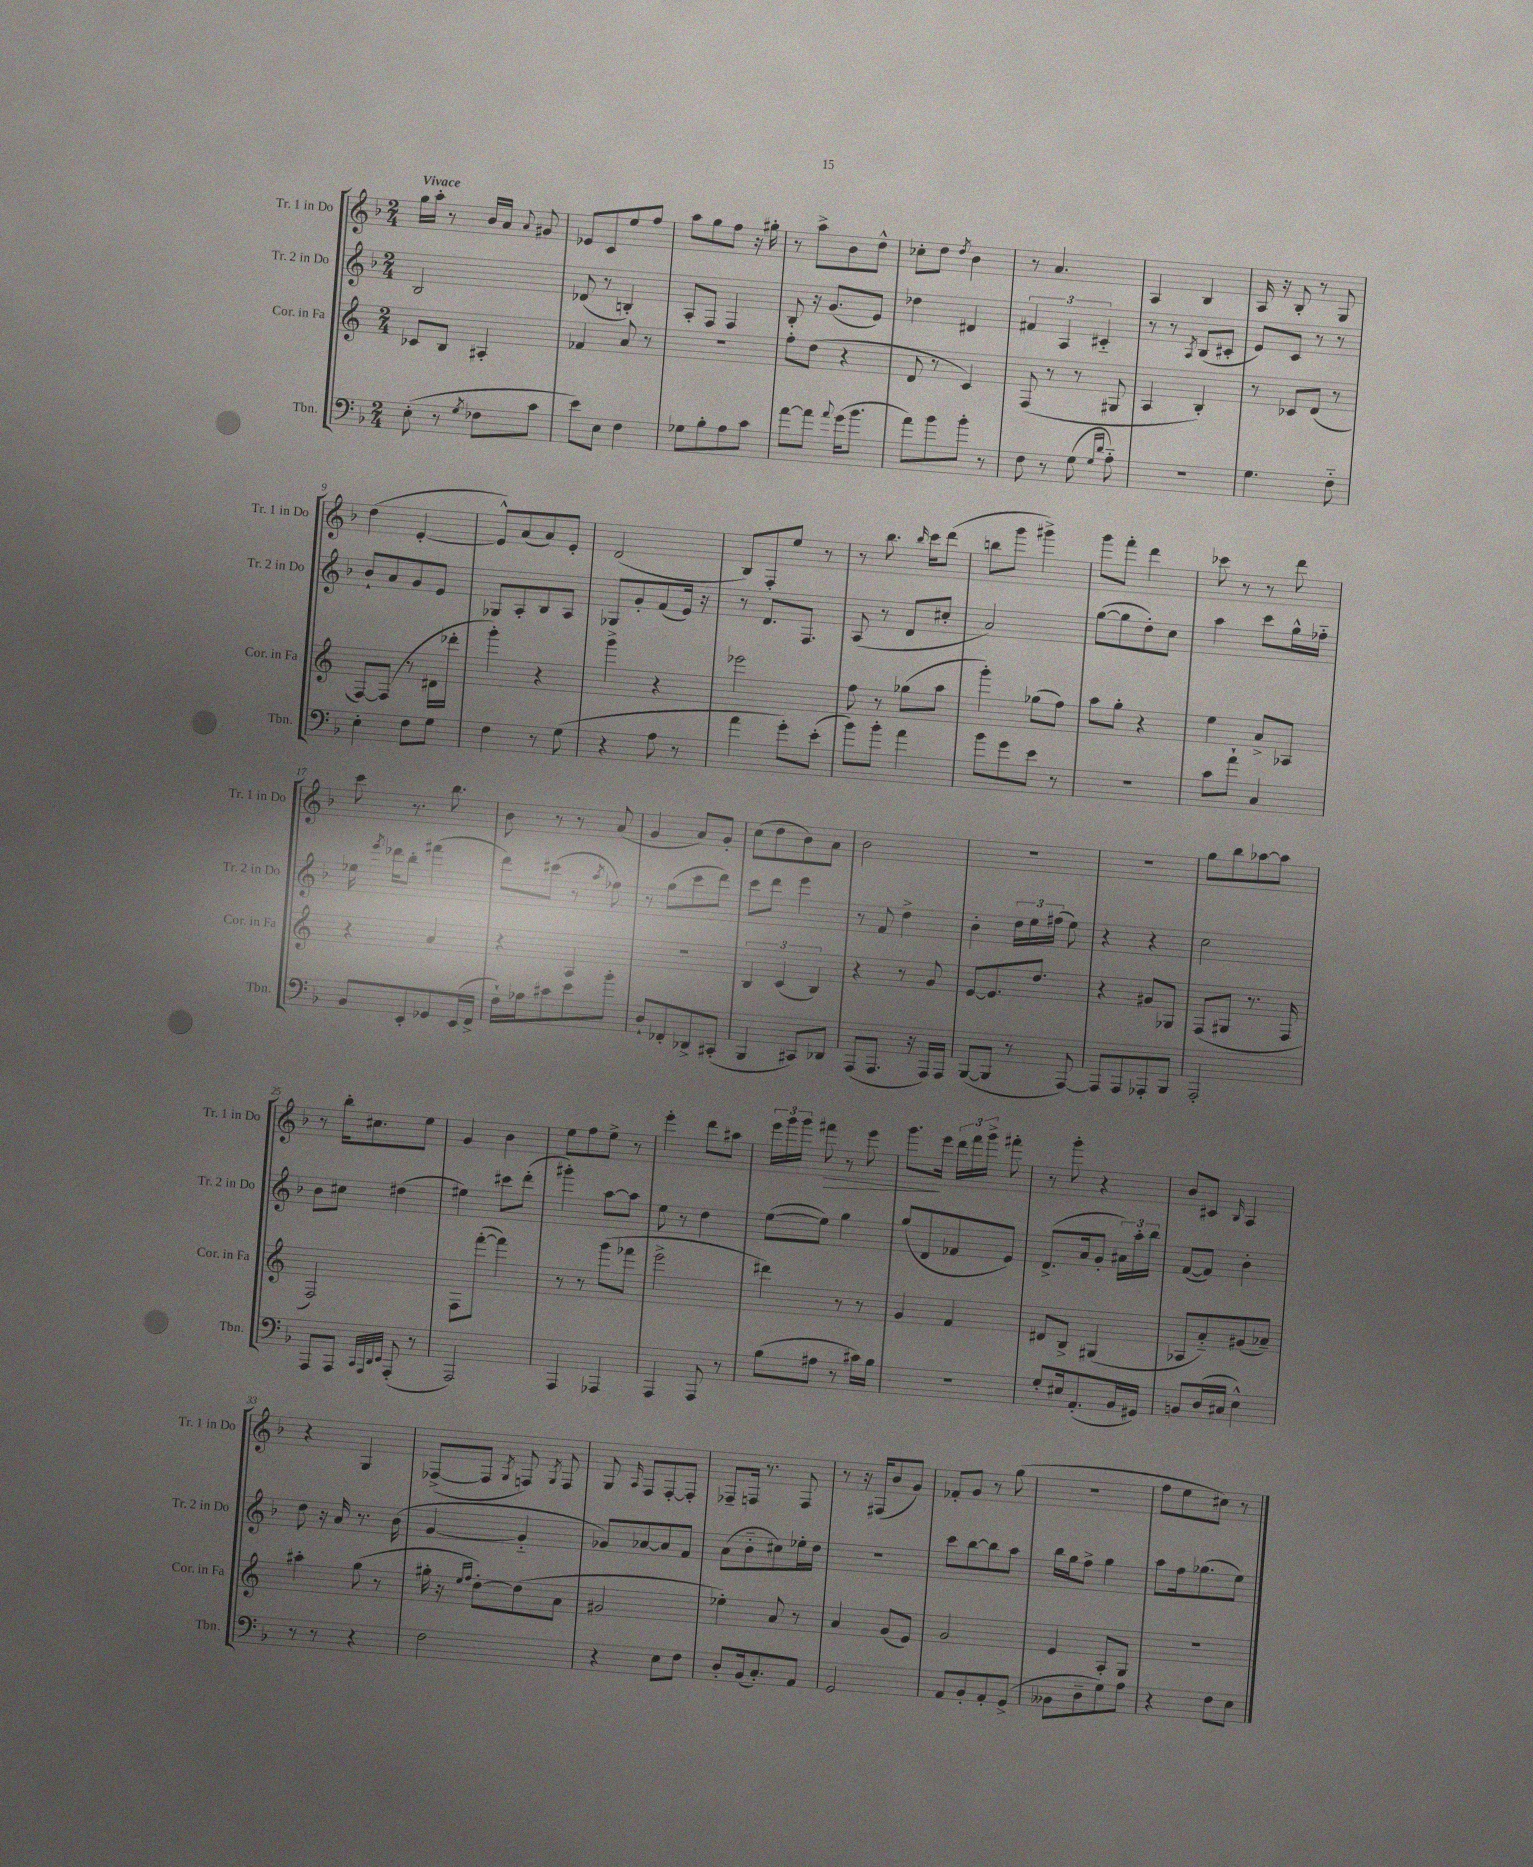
<<
\new StaffGroup <<
\new Staff = "s0" \with { instrumentName = "Tr. 1 in Do" shortInstrumentName = "Tr. 1 in Do" } {
    \clef treble \key f \major \numericTimeSignature \time 2/4 \tempo "Vivace"
    \autoBeamOff g''16[ a''16]-. r8 bes'16[ a'16] \appoggiatura { a'8 } gis'8 |
    ees'8[ c'8 e''8 f''8] |
    a''8[ g''8 f''8] r16 gis''16-. |
    r8 a''8[-> bes'8 d''8]-^ |
    ces''8[-. d''8] \acciaccatura { d''8 } bes'4 |
    r8 a'4. |
    a4 bes4 |
    a16 r16 bes8-. r8 g8 |
    d''4( e'4~-. |
    e'8[-^) a'8( a'8) e'8]-. |
    d'2( |
    bes8[) f8-. e''8] r8 |
    r8 bes''8. \grace { bes''16 } c'''16[ d'''8]( |
    b''8[ g'''8] gis'''4->) |
    g'''8[ f'''8]-. d'''4 |
    ces'''8 r8 r8 d'''8 |
    c'''8 r8. bes''8. |
    bes'8 r8 r8 a'8( |
    g'4 a'8[) g'8]-. |
    c''8[( d''8 bes'8) a'8] |
    bes'2 |
    r2 |
    R2 |
    g''8[ bes''8 aes''8~ aes''8] |
    r8 bes''16[-. cis''8. e''8] |
    g'4 bes'4 |
    e''8[ f''8 e''8]-> r8 |
    e'''4-. d'''8[ ais''8] |
    \tuplet 3/2 { e'''16[ g'''16 g'''16] } fis'''8\> r8 e'''8 |
    g'''8.[\! e'''16] \tuplet 3/2 { d'''16[ f'''16 g'''16]-> } fis'''8-. |
    r8 g'''8-. r4 |
    bes'8[ cis'8] \grace { bes16 } a4 |
    r4 g4 |
    fes8[~->( fes8] \acciaccatura { g8 } f8) \acciaccatura { g8 } f8 |
    g8 \grace { a16 } f8[ f8~-. f8]-. |
    fes8[-- f16] r8. f8 |
    r8 r16 fis16[( bes'8 g'8]) |
    fes'8[-. g'8] r8 g''8( |
    r2 |
    f''8[ e''8 cis''8]) r8 \bar "|." |
}
\new Staff = "s1" \with { instrumentName = "Tr. 2 in Do" shortInstrumentName = "Tr. 2 in Do" } {
    \clef treble \key f \major \numericTimeSignature \time 2/4
    \autoBeamOff bes2 |
    des'8( r8 b4-.) |
    a8[-. f8] f4 |
    bes8-. r16 g'8.[( e'8]) |
    des''4 dis'4 |
    \tuplet 3/2 { fis'4 a4 cis'4-_ } |
    r8 r8 \acciaccatura { a8 } bes8[( cis'8]-. |
    e'8[) c'8] r8 r8 |
    bes'8[-! a'8 g'8 e'8] |
    ges8[ a8-. bes8 a8] |
    ges8[ g'8-. f'8( e'16]) r16 |
    r8 d'8.[ f8.] |
    a8( r8 d'8[ cis''8]-. |
    a'2) |
    g''8[~( g''8 d''8-.) c''8] |
    a''4 c'''8[ g''16-^ fes''16]-_ |
    ees''16 \acciaccatura { e'''8 } des'''16[ bes''8]-. fis'''4( |
    d'''8[) cis'''8]( r8 \acciaccatura { a''8 } fes''8) |
    r8 g''8[( c'''8 d'''8]) |
    c'''8[ d'''8] e'''4 |
    r8 f'8 d''4-> |
    bes'4-. \tuplet 3/2 { d''16[ e''16 fis''16]( } e''8) |
    r4 r4 |
    c''2 |
    bes'8[ cis''8] dis''4( |
    eis''4) cis'''8[ d'''8]-.( |
    gis'''4-.) a''8[~ a''8] |
    e''8 r8 d''4 |
    e''8[~( e''8]) g''4 |
    g''8[( d'8 fes'8 e'8]) |
    d'8.[->( a'16 g'8]-. \tuplet 3/2 { ais'16[) a''16-. bes''16] } |
    f'8[~( f'8]) bes'4-. |
    d''8 r16 a'16 r8. bes'16( |
    g'4~ g'4-_ |
    ges'8[) aes'8~ aes'8 f'8] |
    a'8[( bes'8-_ cis''8) ees''16-. d''16] |
    R2 |
    c'''8[ bes''8~ bes''8 a''8] |
    bes''16[ g''16 f''8]-> g''4 |
    a''8[ f''16 ges''8.( e''8]) \bar "|." |
}
\new Staff = "s2" \with { instrumentName = "Cor. in Fa" shortInstrumentName = "Cor. in Fa" } {
    \clef treble \key c \major \numericTimeSignature \time 2/4
    \autoBeamOff ces'8[ b8] ais4-. |
    fes'4 a'8 r8 |
    r2 |
    f''8[-. d''8]( r4 |
    d'8 r8 c'4) |
    f8( r8 r8 gis8 |
    a4 b4-.) |
    r8 ces'8[ d'8]( r8 |
    f8[~) f8]( r8 dis'16[ des'''16]-. |
    g'''4-.) r4 |
    g'''4-> r4 |
    ees'''2 |
    f''8 r8 ges''8[( a''8] |
    g'''4-.) ges''8[( f''8]) |
    a''8[ g''8]-. r4 |
    e''4 a'8[-> aes8] |
    r4 a'4 |
    r4 a4 |
    r2 |
    \tuplet 3/2 { b4 c'4( b4) } |
    r4 r8 g'8 |
    e'8[~ e'8. d''8.] |
    r4 gis'8[ ges8] |
    f8[( gis8] r8. f16 |
    f2) |
    f8[ f'''8]~-.( f'''4) |
    r8 r8 g'''8[( fes'''8] |
    e'''2-> |
    dis'''4) r8 r8 |
    g'4 f'4 |
    dis'8[ b8]-> gis4( |
    aes8[ a'8-_) gis'8( aes'8]--) |
    ais''4-. g''8( r8 |
    gis''16-. r16 \grace { e''16[ f''16] } d''8[~-.) d''8( a'8] |
    gis'2 |
    ees''4-.) a'8 r8 |
    a'4 g'8[( e'8]) |
    g'2 |
    e'4 a8[-. g8] |
    r2 \bar "|." |
}
\new Staff = "s3" \with { instrumentName = "Tbn." shortInstrumentName = "Tbn." } {
    \clef bass \key f \major \numericTimeSignature \time 2/4
    \autoBeamOff e8-.( r8 \acciaccatura { g8 } fes8[ c'8] |
    e'8[) e8] f4 |
    ges8[ bes8-. a8 c'8] |
    a'8[~ a'8] \appoggiatura { a'8 } g'16[( bes'8.] |
    a'8[) bes'8 bes'8]-. r8 |
    f8 r8 g8( \grace { g16[ d'16] } a8-_) |
    R2 |
    g4. f8-_ |
    e4-. f8[ g8] |
    f4 r8 g8( |
    r4 a8 r8 |
    a'4 g'8[-.) e'8]-.( |
    bes'8[) bes'8]-. a'4 |
    bes'8[ g'8 e'8] r8 |
    R2 |
    c'8[ a'8]-! c4 |
    bes,8[ e,8-. ges,8 e,16( f,16]-> |
    f16[-!) aes16 cis'8 e'8 bes'8]-. |
    d8[-! fes,8-. des,8-> cis,8]-.( |
    bes,,4 cis,8[) des,8] |
    a,,8[( a,,8.] r16 a,,16[) a,,16] |
    bes,,8[~( bes,,8] r8 a,,8~) |
    a,,8[ a,,8 aes,,8-. bes,,8] |
    a,,2-. |
    a,,8[ a,,8] \grace { c,32[ a,,32 d,32 e,32] } a,,8-.( r8 |
    a,,2) |
    a,,4 aes,,4 |
    a,,4 a,,8 r8 |
    bes8[( ais8] r8 cis'16[) bes16] |
    r2 |
    g8[-. eis16 a,8.-.( bes,16 gis,16]) |
    b,8[ d16( cis16] e4-^) |
    r8 r8 r4 |
    f2 |
    r4 e8[ f8] |
    d8[-. bes,16( c8.-.) a,8] |
    g,2 |
    a,8[ bes,8-. a,8-. g,8]->( |
    beses,8[ d8-- g8) a8] |
    r4 f8[ e8] \bar "|." |
}
>>
>>
